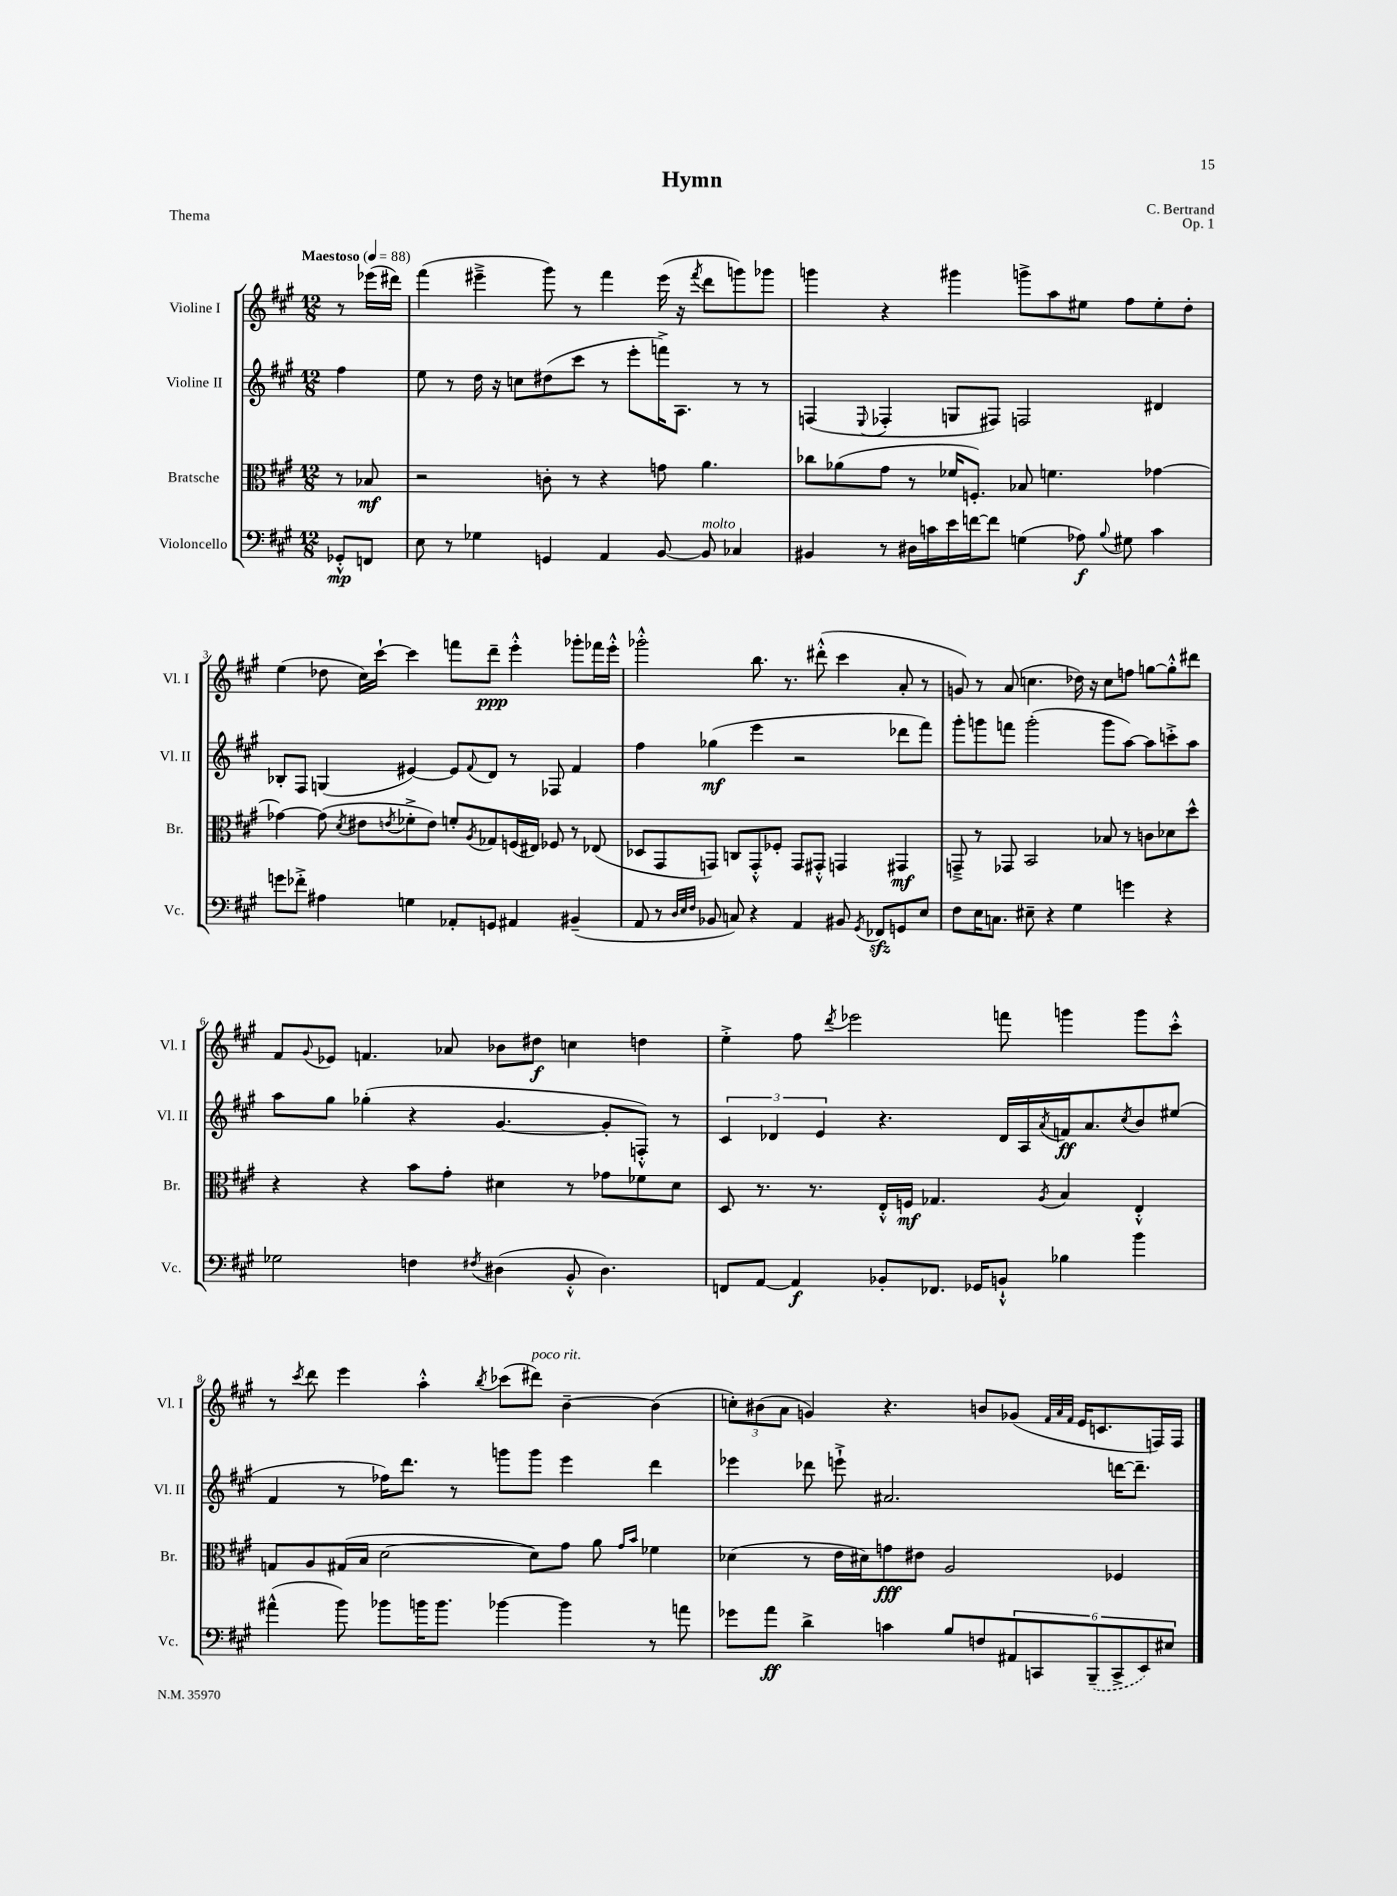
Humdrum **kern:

**kern	**kern	**kern	**kern
*staff4	*staff3	*staff2	*staff1
*clefF4	*clefC3	*clefG2	*clefG2
*k[f#c#g#]	*k[f#c#g#]	*k[f#c#g#]	*k[f#c#g#]
*M12/8	*M12/8	*M12/8	*M12/8
*MM88	*MM88	*MM88	*MM88
8GG-'^^/L	8r	4ff#\	8r
8FF/J	8B-/	.	(16eee-\LL
.	.	.	16ddd#\JJ)
=	=	=	=
8E\	2r	8ee\	(4fff#\
8r	.	8r	.
4G-\	.	16dd\	4eee#~^\
.	.	16r	.
.	.	8cc\L	.
4GG/	8c'\	(8dd#\	8ggg#\)
.	8r	8ccc#\J	8r
4AA/	4r	8r	4fff#\
.	.	8eee'\L	.
[8BB/	8g\	16fff^\K)	(16eee#\
.	.	8.A\J	16r
.	.	.	8qfff#/
8BB/]	4.a\	.	8ddd\L
4C-/	.	8r	8ggg\)
.	.	8r	8ggg-\J
=	=	=	=
4BB#/	8cc-\L	(4F/	4ggg\
.	(8a-\	.	.
.	.	8qqE/	.
8r	8g#\J	4F-'/	4r
16D#\LL	8r	.	.
16c\	.	.	.
16e\	16f-/LK	8G/L	4ggg#\
[16f\J	8.F'/J)	.	.
8f\]J	.	8F#/J)	.
(4G\	8B-/	2F/	8ggg^\L
.	4.f\	.	8aa\
8A-\)	.	.	8ee#\J
8qqB/	.	.	.
8G#\	.	.	8ff#\L
4c\	[4g-\	4d#/	8ee#'\
.	.	.	8dd'\J
=	=	=	=
8g\L	4g-\_	8B-'/L	(4ee\
8f-'^\J	.	8F#/J	.
4A#\	(8g-\]	(4G/	8dd-\
.	8qd/	.	.
.	8e#\L	.	16cc#\LL)
.	.	.	[16ccc#`\JJ
.	8qe/	.	.
4G\	8f-'^\	[4e#/)	4ccc#\]
.	8e\J)	.	.
8AA-'/L	8f'/L	8e#/]L	8fff\L
.	8qA/	8qqf#/	.
8GG/J	8G-/	8d/J	8ddd~\J
4AA#/	(16F/L	8r	4eee'^^\
.	16E#/JJ)	.	.
.	8F-/	8F-/	.
(4BB#~/	8r	4f#/	8ggg-'\L
.	(8E-/	.	16fff-\L
.	.	.	16eee'^^\JJ
=	=	=	=
8AA/	8D-/L	4ff#\	2ggg-'^^\
8r	8GG#/	.	.
32qqD/LLL	.	.	.
32qqE/	.	.	.
32qqF#/JJJ	.	.	.
8BB-/	8GG/J)	(4gg-\	.
8C/)	8C/L	.	.
4r	8GG'^^/	4eee\	8.bb\
.	8F-'/J	.	.
.	.	.	8.r
4AA/	8GG/L	2r	.
.	8GG#'^^/J	.	(8ddd#'^^\
8BB#/	4GG/	.	4ccc#\
8qGG#/	.	.	.
8FF-/L	.	.	.
8GG/	4GG#/	8ddd-\L	8a'/
8E/J	.	8fff#\J)	8r
=	=	=	=
8F#\L	8GG~^/	8ggg#'\L	8g/)
16E\K	8r	8ggg\	8r
8.C\J	.	.	.
.	8GG-/	8fff\J	(8a/
8E#~\	2BB/	(2ggg'\	4.cc\
4r	.	.	.
4G#\	.	.	16dd-\)
.	.	.	16r
.	8B-/	8ggg\L	8cc\L
4g\	8r	[8aa\J)	8ff\J
.	8c\L	8aa\]L	[8gg\L
4r	8d-\	8ccc'^\	8gg'^^\]
.	8dd^^\J	8aa\J	8ddd#\J
=	=	=	=
2G-\	4r	8aa\L	8f#/L
.	.	.	8qqg#/
.	.	8gg#\J	8e-/J
.	4r	(4gg-'\	4.f/
4F\	8b\L	4r	.
.	8g#'\J	.	8a-/
8qF#/	.	.	.
(4D#\	4d#\	[4.g#/	8b-\L
.	.	.	8dd#\J
8BB'^^/	8r	.	4cc\
4.D#\)	8g-\L	8g#'/]L	.
.	8f-\	8F'^^/J)	4dd\
.	8d#\J	8r	.
=	=	=	=
8FF/L	8D/	6c#/	4ee'^\
[8AA/J	8.r	.	.
.	.	6d-/	.
4AA/]	.	.	8ff#\
.	8.r	.	.
.	.	6e/	.
.	.	.	8qddd/
.	.	.	2eee-\
8BB-'/L	16E'^^/LL	4.r	.
.	16F/JJ	.	.
8.FF-/J	4.G-/	.	.
16GG-/LK	.	.	.
8BB`^^/J	.	16d-/LL	8fff\
.	.	16A/	.
.	8qA/	8qa/	.
4B-\	4B/	16f/J	4ggg\
.	.	8.a/	.
.	.	8qcc#/	.
4b\	4E'^^/	8b/	8ggg\L
.	.	(8ee#/J	8ccc#'^^\J
=	=	=	=
(4a#^^\	8G/L	4f#/	8r
.	.	.	8qccc#/
.	8A/	.	8ddd\
8b\)	(16G#/L	8r	4eee\
.	16B/JJ	.	.
8b-\L	[2d\	16ff-\LK)	.
.	.	8.ddd\J	.
16b\K	.	.	4aa'^^\
8.b\J	.	.	.
.	.	8r	.
.	.	.	8qbb/
[4b-\	.	8ggg\L	(8ccc-\L
.	8d\]L)	8ggg\J	8ddd#\J)
4b-\]	8g#\J	4eee\	[4b~\
.	8a\	.	.
.	16qqg#/LL	.	.
.	16qqb/JJ	.	.
8r	4f-\	4ddd\	(4b\]
8a\	.	.	.
=	=	=	=
8g-\L	(4d-\	4eee-\	12cc'\L)
.	.	.	(12b#\
8a\J	.	.	.
.	.	.	12a\J
4d^\	8r	8ddd-\	4g/)
.	16e\LL	8eee`^\	.
.	16d#\J)	.	.
4c\	8g\	2.a#/	4.r
.	8e#\J	.	.
8B/L	2A/	.	.
8F/	.	.	8b/L
12AA#/	.	.	(8g-/J
12CC/	.	.	.
.	.	.	32qqf#/LLL
.	.	.	32qqa/
.	.	.	32qqf#/JJJ
.	.	.	16e/LK
(12BBB~/	.	.	.
.	.	.	8.c/
12CC^/	4F-/	[16ddd\LK	.
.	.	8.ddd~\]J	.
12EE/)	.	.	.
.	.	.	16F/L)
12E#/J	.	.	.
.	.	.	16F/JJ
==	==	==	==
*-	*-	*-	*-
